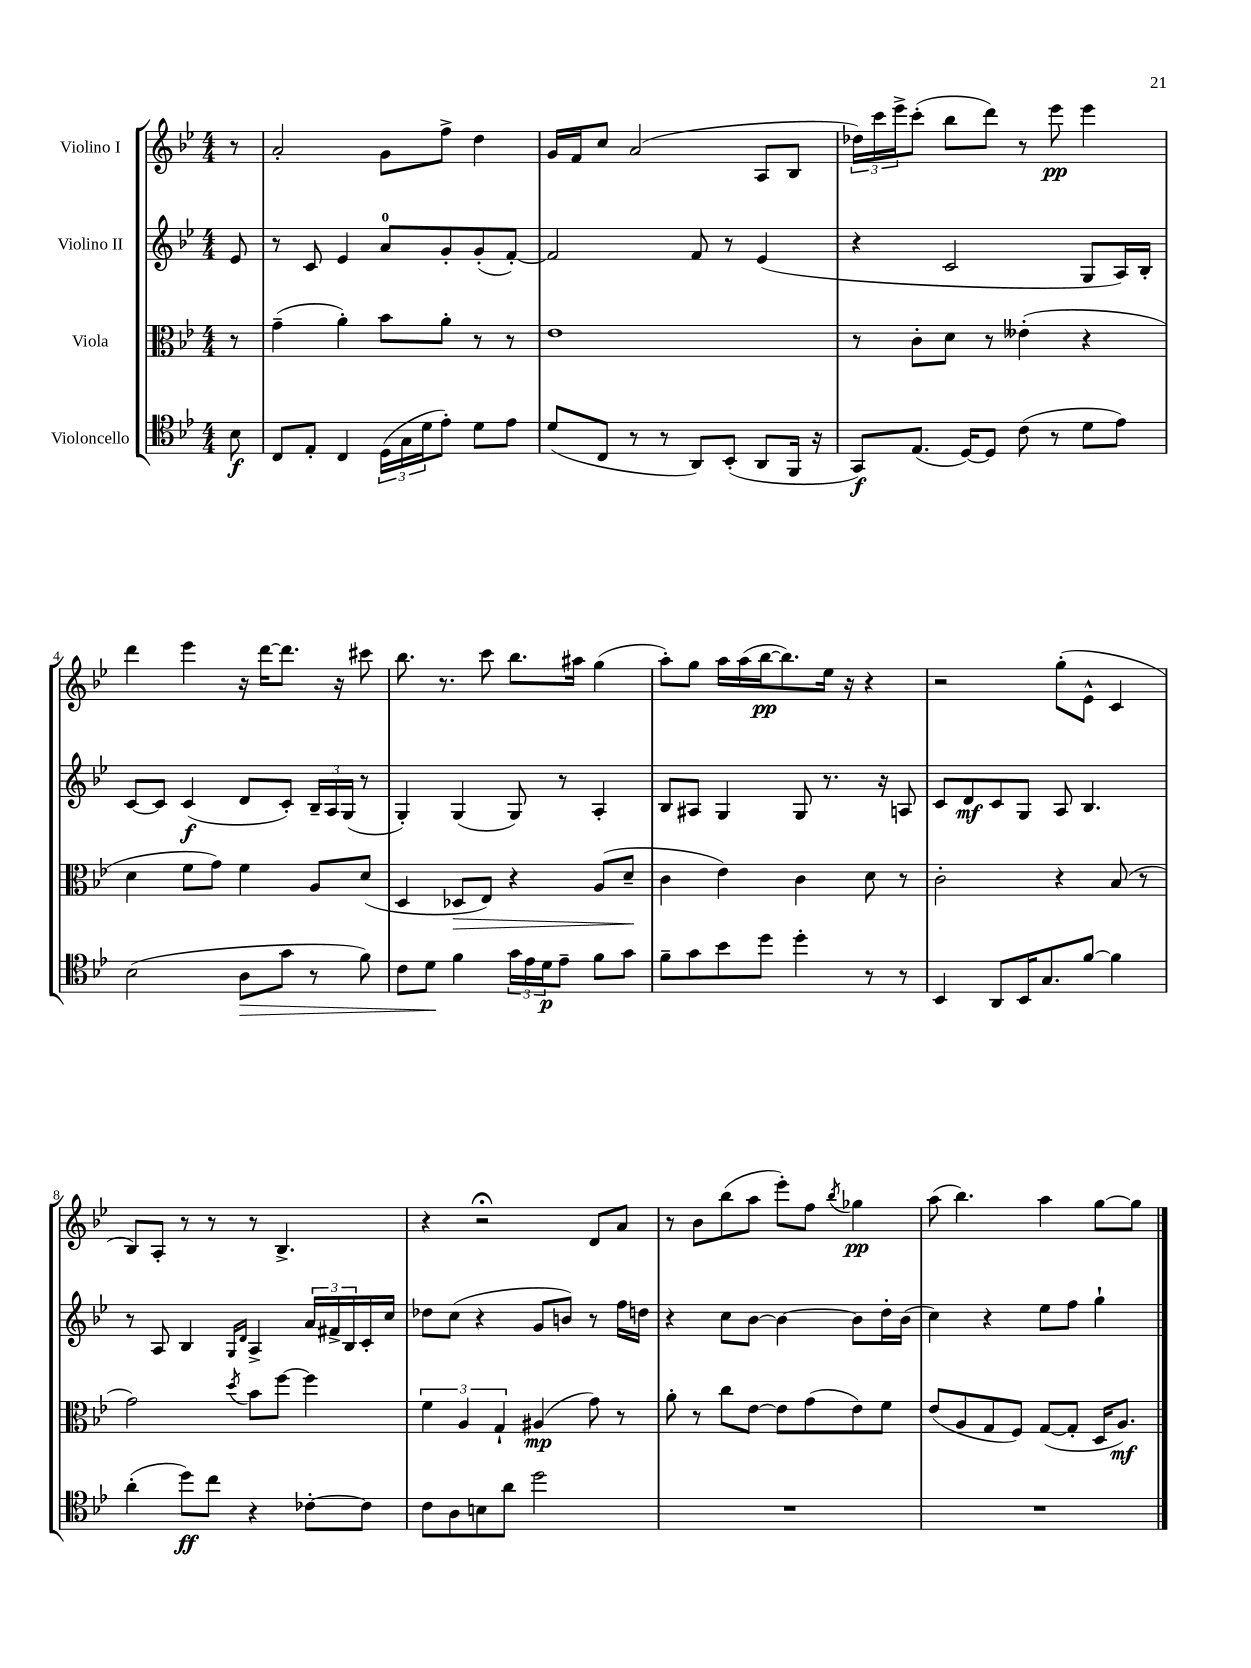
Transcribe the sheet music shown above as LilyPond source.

<<
\new StaffGroup <<
\new Staff = "s0" \with { instrumentName = "Violino I" } {
    \clef treble \key bes \major \numericTimeSignature \time 4/4 \partial 8
    r8 |
    a'2-. g'8 f''8-> d''4 |
    g'16 f'16 c''8 a'2( a8 bes8 |
    \tuplet 3/2 { des''16) c'''16 ees'''16-> } c'''8-.( bes''8 d'''8) r8 ees'''8\pp ees'''4 |
    d'''4 ees'''4 r16 d'''16~ d'''8. r16 cis'''8 |
    bes''8. r8. c'''8 bes''8. ais''16 g''4( |
    a''8-.) g''8 a''16 a''16( bes''16~\pp bes''8.) ees''16 r16 r4 |
    r2 g''8-.( ees'8-^ c'4 |
    bes8) a8-. r8 r8 r8 bes4.-> |
    r4 r2\fermata d'8 a'8 |
    r8 bes'8 bes''8( a''8 ees'''8-.) f''8 \acciaccatura { bes''8 } ges''4\pp |
    a''8( bes''4.) a''4 g''8~ g''8 \bar "|." |
}
\new Staff = "s1" \with { instrumentName = "Violino II" } {
    \clef treble \key bes \major \numericTimeSignature \time 4/4 \partial 8
    ees'8 |
    r8 c'8 ees'4 a'8-0 g'8-. g'8-.( f'8~-.) |
    f'2 f'8 r8 ees'4( |
    r4 c'2 g8 a16) bes16-. |
    c'8~ c'8 c'4\f( d'8 c'8-.) \tuplet 3/2 { bes16-- a16 g16( } r8 |
    g4-.) g4( g8) r8 a4-. |
    bes8 ais8 g4 g8 r8. r16 a8 |
    c'8 d'8\mf c'8 g8 a8 bes4. |
    r8 a8 bes4 \grace { g16 d'16 } a4-> \tuplet 3/2 { a'16 fis'16-> bes16 } c'16-. c''16 |
    des''8 c''8( r4 g'8 b'8) r8 f''16 d''16 |
    r4 c''8 bes'8~ bes'4~ bes'8 d''16-. bes'16( |
    c''4) r4 ees''8 f''8 g''4-! \bar "|." |
}
\new Staff = "s2" \with { instrumentName = "Viola" } {
    \clef alto \key bes \major \numericTimeSignature \time 4/4 \partial 8
    r8 |
    g'4--( a'4-.) bes'8 a'8-. r8 r8 |
    ees'1 |
    r8 c'8-. d'8 r8 eeses'4-.( r4 |
    d'4 f'8 g'8) f'4 a8 d'8( |
    d4 des8\> ees8) r4 a8( d'8--\! |
    c'4 ees'4) c'4 d'8 r8 |
    c'2-. r4 bes8( r8 |
    g'2) \acciaccatura { d''8 } bes'8 f''8~ f''4 |
    \tuplet 3/2 { f'4 a4 g4-! } ais4\mp( g'8) r8 |
    a'8-. r8 c''8 ees'8~ ees'8 g'8( ees'8) f'8 |
    ees'8( a8 g8 f8) g8~( g8-. d16 a8.\mf) \bar "|." |
}
\new Staff = "s3" \with { instrumentName = "Violoncello" } {
    \clef tenor \key bes \major \numericTimeSignature \time 4/4 \partial 8
    bes8\f |
    c8 ees8-. c4 \tuplet 3/2 { d16( g16 d'16 } ees'8-.) d'8 ees'8 |
    d'8( c8 r8 r8 a,8) bes,8-.( a,8 f,16 r16 |
    g,8\f) ees8.( d16~) d8 c'8( r8 d'8 ees'8) |
    bes2( a8\> g'8 r8 f'8) |
    c'8 d'8\! f'4 \tuplet 3/2 { g'16 ees'16 d'16\p } ees'8-- f'8 g'8 |
    f'8-- g'8 bes'8 d''8 d''4-. r8 r8 |
    bes,4 a,8 bes,16 g8. f'8~ f'4 |
    a'4-.( d''8\ff) c''8 r4 ces'8~-. ces'8 |
    c'8 a8 b8 a'8 d''2 |
    R1 |
    R1 \bar "|." |
}
>>
>>
